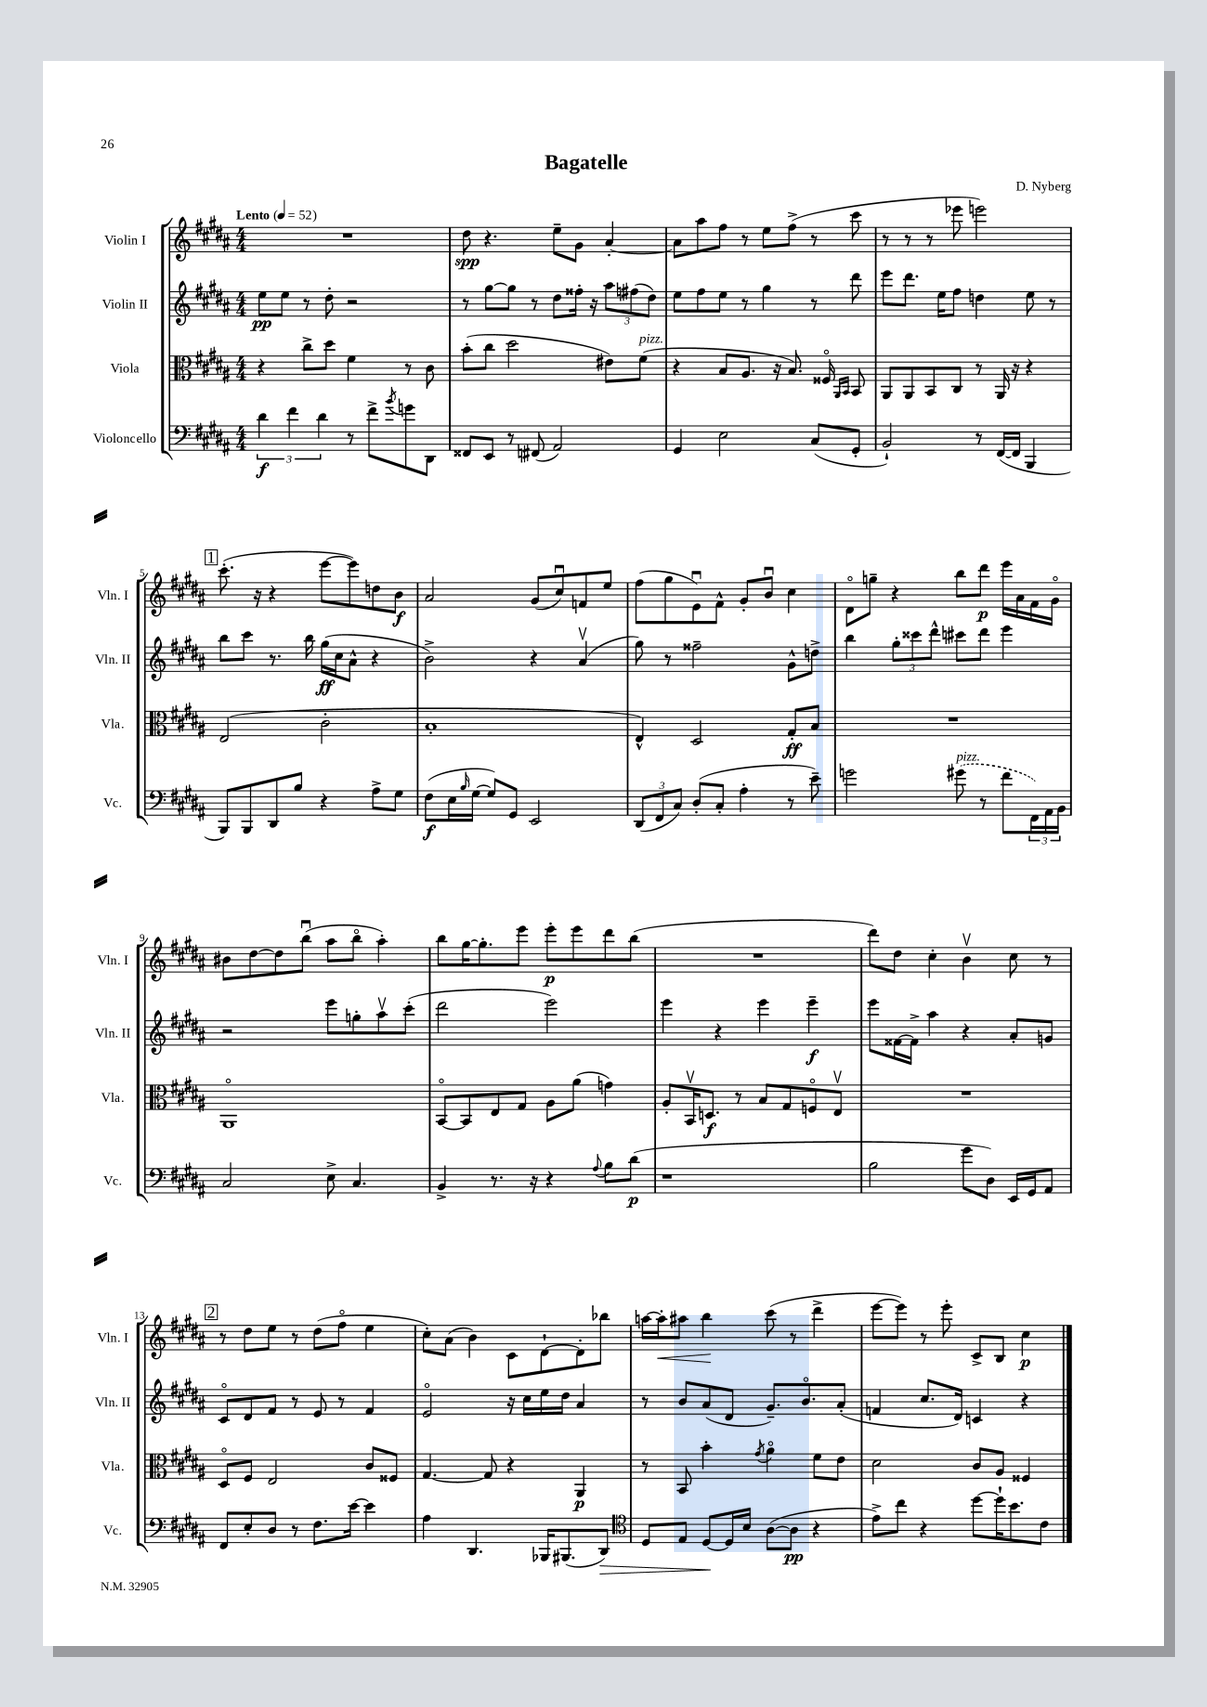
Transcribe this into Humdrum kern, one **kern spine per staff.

**kern	**dynam	**kern	**dynam	**kern	**dynam	**kern	**dynam
*part4	*part4	*part3	*part3	*part2	*part2	*part1	*part1
*staff4	*staff4	*staff3	*staff3	*staff2	*staff2	*staff1	*staff1
*I"Violoncello	*	*I"Viola	*	*I"Violin II	*	*I"Violin I	*
*I'Vc.	*	*I'Vla.	*	*I'Vln. II	*	*I'Vln. I	*
*clefF4	*	*clefC3	*	*clefG2	*	*clefG2	*
*k[f#c#g#d#a#]	*	*k[f#c#g#d#a#]	*	*k[f#c#g#d#a#]	*	*k[f#c#g#d#a#]	*
*M4/4	*	*M4/4	*	*M4/4	*	*M4/4	*
*MM52	*	*MM52	*	*MM52	*	*MM52	*
=1	=1	=1	=1	=1	=1	=1	=1
!	!	!	!	!	!	!LO:TX:a:B:t=Lento	!
6d#\	f	4r	.	8ee\L	pp	1r	.
.	.	.	.	8ee\J	.	.	.
6f#\	.	.	.	.	.	.	.
.	.	8cc#^\L	.	8r	.	.	.
6d#\	.	.	.	.	.	.	.
.	.	8dd#\J	.	8dd#'\	.	.	.
8r	.	4f#\	.	2r	.	.	.
8f#^\L	.	.	.	.	.	.	.
8qb/	.	.	.	.	.	.	.
8gn\	.	8r	.	.	.	.	.
8DD#\J	.	8c#\	.	.	.	.	.
=2	=2	=2	=2	=2	=2	=2	=2
8FF##X/L	.	(8b'\L	.	8r	.	8dd#\	spp
8EE/J	.	8cc#\J	.	[8gg#\L	.	4.r	.
8r	.	2dd#\	.	8gg#\J]	.	.	.
(8FF#X/	.	.	.	8r	.	.	.
2AA#/)	.	.	.	8dd#\L	.	8ee~\L	.
.	.	.	.	16ff##X'\Jk	.	8g#\J	.
.	.	.	.	16r	.	.	.
.	.	8e#X\L)	.	12aa#\L	.	[4a#'/	.
.	.	.	.	(12ff#X\	.	.	.
!	!	!LO:TX:a:i:t=pizz.	!	!	!	!	!
.	.	(8f#\J	.	.	.	.	.
.	.	.	.	12dd#\J)	.	.	.
=3	=3	=3	=3	=3	=3	=3	=3
4GG#/	.	4r	.	8ee\L	.	8a#\L]	.
.	.	.	.	8ff#\	.	8aa#\	.
2E\	.	8B/L	.	8ee\J	.	8ff#\J	.
.	.	8.A#/J	.	8r	.	8r	.
.	.	.	.	4gg#\	.	8ee\L	.
.	.	16r	.	.	.	.	.
.	.	8.B/)	.	.	.	(8ff#^\J	.
(8C#/L	.	.	.	8r	.	8r	.
.	.	16F##X/	.	.	.	.	.
.	.	16qqAA#/LL	.	.	.	.	.
.	.	16qqBB/JJ	.	.	.	.	.
8GG#'/J	.	8BB/	.	8ddd#\	.	8ccc#\	.
=4	=4	=4	=4	=4	=4	=4	=4
2BB`/)	.	8AA#/L	.	8eee\L	.	8r	.
.	.	8AA#/	.	8.ddd#\J	.	8r	.
.	.	8BB/	.	.	.	8r	.
.	.	.	.	16ee\KL	.	.	.
.	.	8C#/J	.	8ff#\J	.	8eee-X\	.
8r	.	8r	.	4ddn\	.	2eeen\)	.
([16FF#/LL	.	16AA#/	.	.	.	.	.
16FF#/JJ]	.	16r	.	.	.	.	.
4BBB/	.	4r	.	8ee\	.	.	.
.	.	.	.	8r	.	.	.
!!LO:LB:g=z
!!LO:REH:place=s1:t=1
=5	=5	=5	=5	=5	=5	=5	=5
8BBB/L)	.	(2E/	.	8bb\L	.	(8.ccc#'\	.
8BBB/	.	.	.	8ccc#\J	.	.	.
.	.	.	.	.	.	16r	.
8DD#/	.	.	.	8.r	.	4r	.
8B/J	.	.	.	.	.	.	.
.	.	.	.	16bb\	.	.	.
4r	.	2c#'\	.	(16gg#\LL	ff	[8eee\L	.
.	.	.	.	16cc#\J	.	.	.
.	.	.	.	8a#^^\J	.	8eee\])	.
8A#^\L	.	.	.	4r	.	8ddn\	.
8G#\J	.	.	.	.	.	8b\J	f
=6	=6	=6	=6	=6	=6	=6	=6
(8F#\L	f	1B'	.	2b^\)	.	2a#/	.
16E\L	.	.	.	.	.	.	.
16qqB/	.	.	.	.	.	.	.
[16G#\JJ	.	.	.	.	.	.	.
8G#/L])	.	.	.	.	.	.	.
8GG#/J	.	.	.	.	.	.	.
2EE/	.	.	.	4r	.	(8g#/L	.
.	.	.	.	.	.	8cc#u/)	.
.	.	.	.	(4a#v/	.	8fn/	.
.	.	.	.	.	.	8ee/J	.
=7	=7	=7	=7	=7	=7	=7	=7
(12DD#/L	.	4E^^/)	.	8gg#\)	.	(8ff#\L	.
12FF#/	.	.	.	.	.	.	.
.	.	.	.	8r	.	8gg#\	.
12C#/J)	.	.	.	.	.	.	.
(8D#'/L	.	2D#/	.	2ff##X~\	.	8eu\)	.
8C#'/J	.	.	.	.	.	8f#^^\J	.
4A#'\	.	.	.	.	.	8g#'/L	.
.	.	.	.	.	.	8bu/J	.
8r	.	8G#'/L	ff	8g#^^\L	.	4cc#\	.
8e~\)	.	8B/J	.	8ddn^\J	.	.	.
=8	=8	=8	=8	=8	=8	=8	=8
2gn\	.	1r	.	4bb\	.	8d#\L	.
.	.	.	.	.	.	8ggn~\J	.
.	.	.	.	12gg#'\L	.	4r	.
.	.	.	.	12ccc##X\	.	.	.
.	.	.	.	12ddd#^^\J	.	.	.
!LO:TX:a:i:t=pizz.	!	!	!	!	!	!	!
(8g#X\	.	.	.	8ccc#X\L	.	8bb\L	.
8r	.	.	.	8ddd#\J	.	8ddd#\J	p
8f#\L	.	.	.	4eee\	.	16eee\LL	.
.	.	.	.	.	.	16a#\	.
24FF#\L)	.	.	.	.	.	16f#\	.
24AA#\	.	.	.	.	.	.	.
.	.	.	.	.	.	16g#\JJ	.
24BB\JJ	.	.	.	.	.	.	.
!!LO:LB:g=z
=9	=9	=9	=9	=9	=9	=9	=9
2C#/	.	1AA#	.	2r	.	8b#X\L	.
.	.	.	.	.	.	[8dd#\	.
.	.	.	.	.	.	8dd#\]	.
.	.	.	.	.	.	(8bbu\J	.
8E^\	.	.	.	8eee\L	.	8aa#\L	.
4.C#/	.	.	.	8ggn'\	.	8bb\J	.
.	.	.	.	8aa#v\	.	4aa#'\)	.
.	.	.	.	(8ccc#'\J	.	.	.
=10	=10	=10	=10	=10	=10	=10	=10
4BB^/	.	[8BB/L	.	2ddd#\	.	8bb\L	.
.	.	8BB/]	.	.	.	[16gg#\K	.
.	.	.	.	.	.	8.gg#'\]	.
8.r	.	8E/	.	.	.	.	.
.	.	8G#/J	.	.	.	8eee\J	.
16r	.	.	.	.	.	.	.
4r	.	8A#\L	.	2eee\)	.	8eee'\L	p
.	.	(8a#\J	.	.	.	8eee\	.
8qqA#/	.	.	.	.	.	.	.
8B\L	.	4gn\)	.	.	.	8ddd#\	.
(8d#\J	p	.	.	.	.	(8bb\J	.
=11	=11	=11	=11	=11	=11	=11	=11
1r	.	8A#'/L	.	4eee\	.	1r	.
.	.	16BBv/K	.	.	.	.	.
.	.	8.Dn/J	f	.	.	.	.
.	.	.	.	4r	.	.	.
.	.	8r	.	.	.	.	.
.	.	8B/L	.	4eee\	.	.	.
.	.	8G#/	.	.	.	.	.
.	.	8Fn/	.	4eee~\	f	.	.
.	.	8Ev/J	.	.	.	.	.
=12	=12	=12	=12	=12	=12	=12	=12
2B\	.	1r	.	8eee\L	.	8ddd#\L)	.
.	.	.	.	[16f##X\L	.	8dd#\J	.
.	.	.	.	16f##^\JJ]	.	.	.
.	.	.	.	4aa#\	.	4cc#'\	.
8g#\L	.	.	.	4r	.	4bv\	.
8D#\J)	.	.	.	.	.	.	.
16EE/LL	.	.	.	8a#'/L	.	8cc#\	.
16GG#/J	.	.	.	.	.	.	.
8AA#/J	.	.	.	8gn/J	.	8r	.
!!LO:LB:g=z
!!LO:REH:place=s1:t=2
=13	=13	=13	=13	=13	=13	=13	=13
8FF#/L	.	8D#/L	.	8c#/L	.	8r	.
8E'/	.	8F#/J	.	8d#/	.	8dd#\L	.
8D#/J	.	2E/	.	8f#/J	.	8ee\J	.
8r	.	.	.	8r	.	8r	.
8.F#\L	.	.	.	8e/	.	(8dd#\L	.
.	.	.	.	8r	.	8ff#\J	.
[16e\Jk	.	.	.	.	.	.	.
4e\]	.	8c#/L	.	4f#/	.	4ee\	.
.	.	8F##X/J	.	.	.	.	.
=14	=14	=14	=14	=14	=14	=14	=14
4A#\	.	[4.G#/	.	2e/	.	8cc#'\L)	.
.	.	.	.	.	.	(8a#\J	.
4.DD#/	.	.	.	.	.	4b\)	.
.	.	8G#/]	.	.	.	.	.
.	.	4r	.	16r	.	8c#\L	.
.	.	.	.	16cc#\LL	.	.	.
16BBB-X/KL	.	.	.	16ee\	.	[8d#`\	.
(8.BBB#X/	.	.	.	16dd#\JJ	.	.	.
.	.	4AA#/	p	4a#/	.	8d#'\]	.
!	!LO:HP:b	!	!	!	!	!	!
8DD#/J)	>	.	.	.	.	8bb-X\J	.
=15	=15	=15	=15	=15	=15	=15	=15
*clefC4	*	*	*	*	*	*	*
8D#/L	.	8r	.	8r	.	[16aan\LL	.
!	!	!	!	!	!	!	!LO:HP:b
.	.	.	.	.	.	16aa'\J]	<
8E/J	.	8BB/	.	8b/L	.	8aa#X\J	.
[8D#/L	.	4b'\	.	(8a#/	.	4bb\	.
16D#/L]	]	.	.	8d#/J	.	.	.
16B/JJ	.	.	.	.	.	.	.
.	.	8qg#/	.	.	.	.	.
([8A#\L	.	4a#\	.	8.g#~/L)	.	(8ccc#\	[
8A#\J]	pp	.	.	.	.	8r	.
.	.	.	.	8.b/	.	.	.
4r	.	8f#\L	.	.	.	4ddd#^\	.
.	.	8e\J	.	(8a#'/J	.	.	.
=16	=16	=16	=16	=16	=16	=16	=16
8e^\L)	.	2d#\	.	4fn/	.	[8eee\L	.
8cc#\J	.	.	.	.	.	8eee\J])	.
4r	.	.	.	8.cc#/L	.	8r	.
.	.	.	.	.	.	8eee'\	.
.	.	.	.	16d#/Jk)	.	.	.
[8dd#\L	.	8c#/L	.	4cn/	.	8c#^/L	.
16dd#`\K]	.	8A#/J	.	.	.	8B/J	.
8.b\	.	.	.	.	.	.	.
.	.	4F##X/	.	4r	.	4cc#\	p
8c#\J	.	.	.	.	.	.	.
==	==	==	==	==	==	==	==
*-	*-	*-	*-	*-	*-	*-	*-
